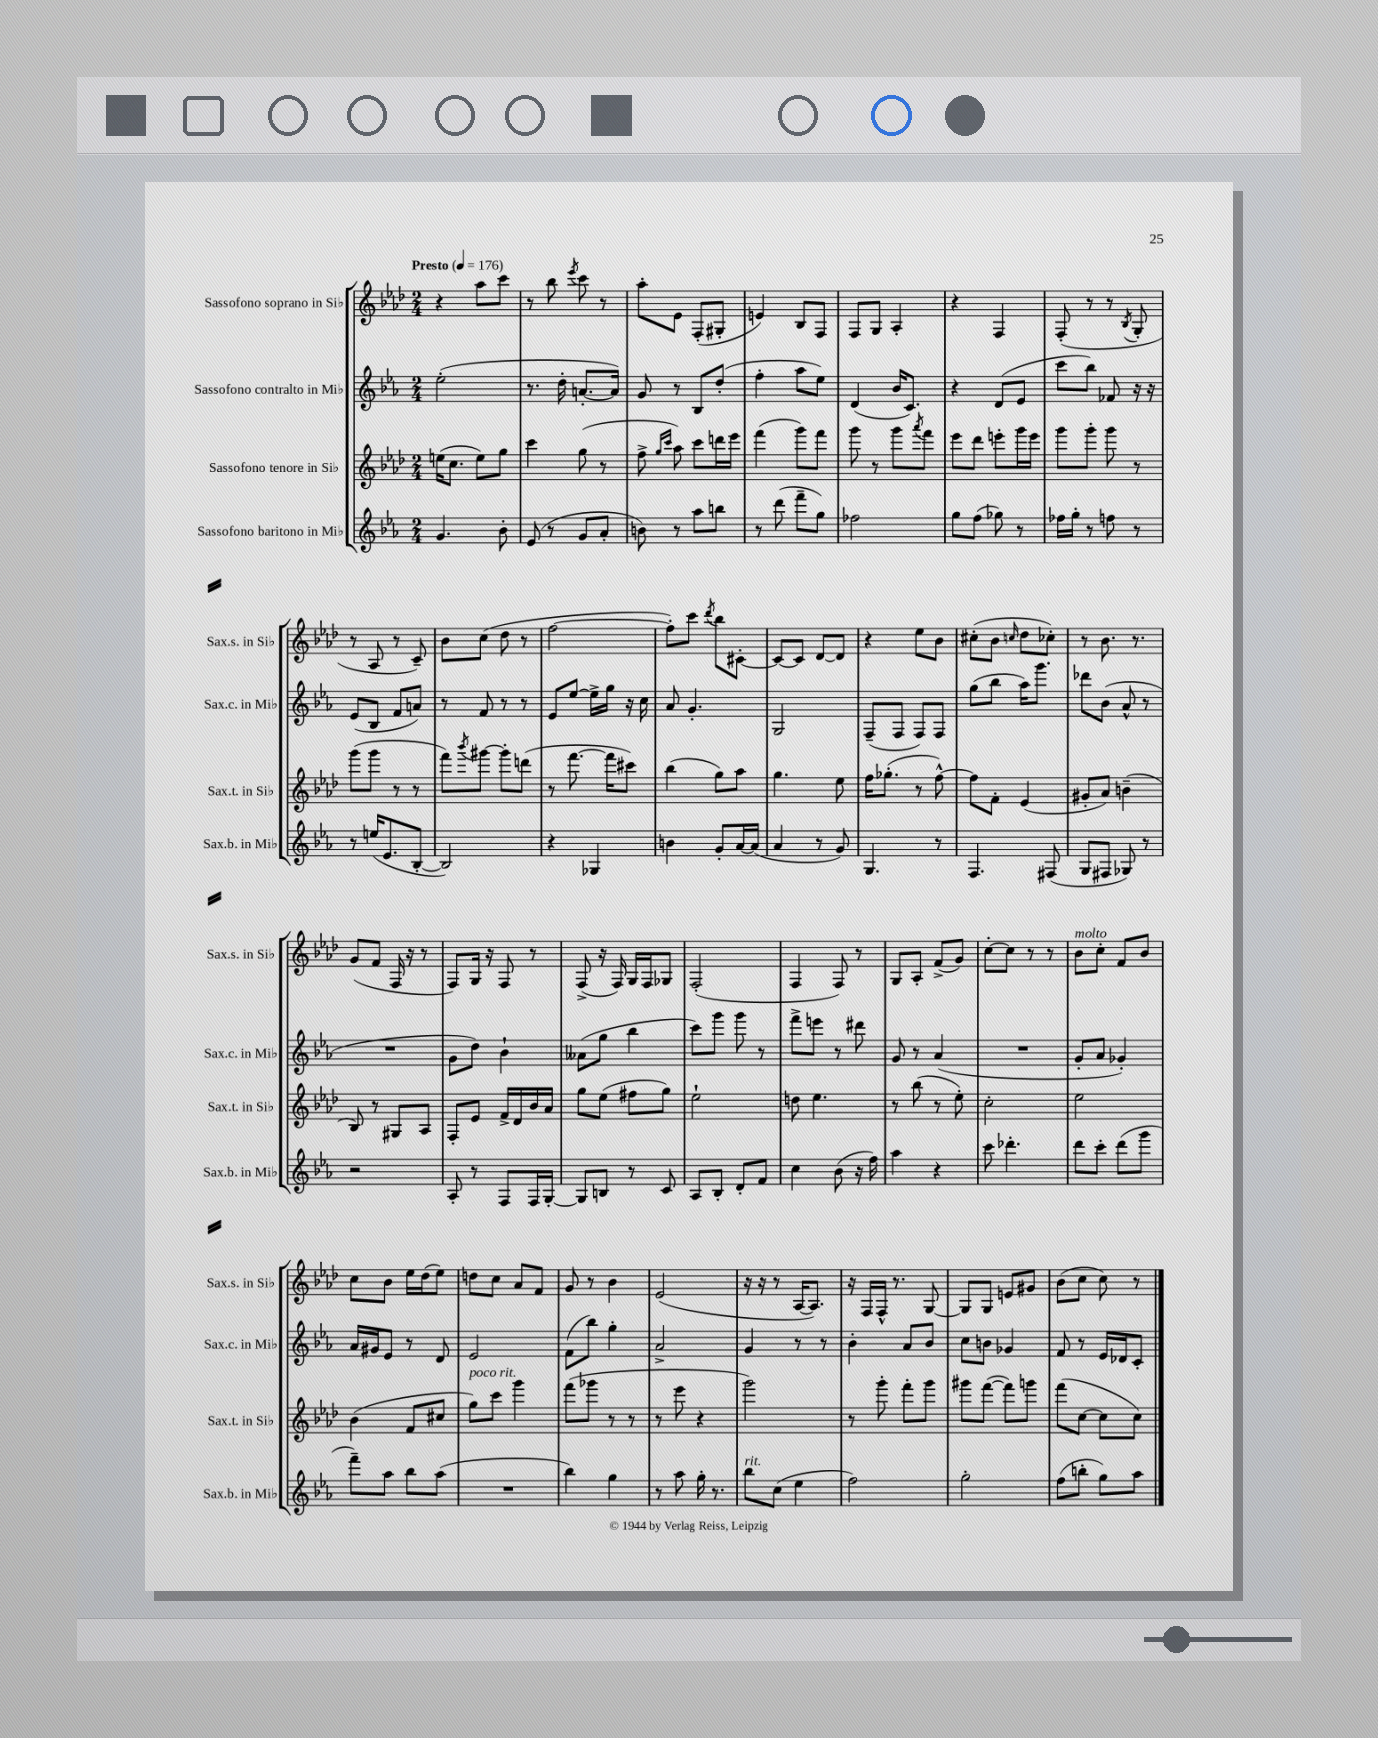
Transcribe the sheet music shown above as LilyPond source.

<<
\new StaffGroup <<
\new Staff = "s0" \with { instrumentName = "Sassofono soprano in Sib" shortInstrumentName = "Sax.s. in Sib" } {
    \clef treble \key aes \major \numericTimeSignature \time 2/4 \tempo "Presto" 4 = 176
    r4 aes''8 c'''8 |
    r8 bes''8 \acciaccatura { ees'''8 } c'''8 r8 |
    aes''8-. ees'8 f8-.( gis8-. |
    e'4) bes8 f8 |
    f8 g8 aes4-. |
    r4 f4 |
    f8-.( r8 r8 \acciaccatura { bes8 } g8-. |
    r8 aes8 r8 c'8--) |
    bes'8 c''8( des''8 r8 |
    f''2~ |
    f''8-.) c'''8 \acciaccatura { des'''8 } bes''8 cis'8~-. |
    cis'8~ cis'8 des'8~ des'8 |
    r4 ees''8 bes'8 |
    cis''8-.( bes'8 \grace { c''16 } des''8 ces''8-.) |
    r8 bes'8. r8. |
    g'8( f'8 f16 r16 r8 |
    f8) g16 r16 f8 r8 |
    f8->( r16 f16) g16 f16 ges8 |
    f2-.( |
    f4 f8) r8 |
    g8 aes8-. f'8->( g'8) |
    c''8~-. c''8 r8 r8 |
    bes'8^\markup { \italic "molto" } c''8-. f'8 bes'8 |
    c''8 bes'8 ees''16 des''16( ees''8) |
    d''8 c''8 aes'8 f'8 |
    g'8 r8 bes'4 |
    ees'2( |
    r16 r16 r8 aes16~ aes8.) |
    r16 f16 f16-^ r8. g8~ |
    g8 g8 e'8 gis'8 |
    bes'8( c''8 c''8) r8 \bar "|." |
}
\new Staff = "s1" \with { instrumentName = "Sassofono contralto in Mib" shortInstrumentName = "Sax.c. in Mib" } {
    \clef treble \key ees \major \numericTimeSignature \time 2/4
    ees''2-.( |
    r8. d''16-. a'8.~-. a'16) |
    g'8 r8 bes8 d''8-.( |
    f''4-. aes''8 ees''8) |
    d'4( bes'16 c'8.) |
    r4 d'8( ees'8 |
    c'''8 bes''8) fes'8 r16 r16 |
    ees'8( bes8 f'8 a'8) |
    r8 f'8 r8 r8 |
    ees'8 ees''8~ ees''16-> g''16 r16 c''16 |
    aes'8 g'4.-. |
    g2 |
    f8--( f8 f8) f8 |
    g''8( bes''8 aes''16) g'''8. |
    des'''8 bes'8( aes'8-^ r8 |
    R2 |
    g'8 d''8) bes'4-! |
    aeses'8( g''8 bes''4 |
    c'''8) g'''8 g'''8 r8 |
    f'''8-> e'''8 r8 dis'''8 |
    g'8 r8 aes'4( |
    R2 |
    g'8-. aes'8 ges'4-.) |
    aes'16 gis'16 ees'8 r8 d'8 |
    ees'2 |
    f'8( bes''8) g''4-. |
    aes'2-> |
    g'4 r8 r8 |
    bes'4-. aes'8 bes'8 |
    c''8 b'8 ges'4 |
    f'8 r8 ees'16 des'16 c'8-. \bar "|." |
}
\new Staff = "s2" \with { instrumentName = "Sassofono tenore in Sib" shortInstrumentName = "Sax.t. in Sib" } {
    \clef treble \key aes \major \numericTimeSignature \time 2/4
    e''16( c''8. e''8) g''8 |
    c'''4 g''8( r8 |
    f''8-> \grace { g''16 c'''16 } aes''8) c'''8 d'''16 ees'''16 |
    f'''4( g'''8) f'''8 |
    g'''8 r8 g'''8 \acciaccatura { aes'''8 } f'''8 |
    ees'''8 des'''8 e'''8-. g'''16 e'''16 |
    g'''8 g'''8-. g'''8 r8 |
    g'''8( g'''8 r8 r8 |
    f'''8) \acciaccatura { bes'''8 } gis'''8~ gis'''8-. d'''8( |
    r8 f'''8.~ f'''16 cis'''8) |
    bes''4( g''8) aes''8 |
    g''4. ees''8 |
    f''16 ges''8.-.( r8 f''8~-^) |
    f''8 f'8-. ees'4( |
    gis'8-. aes'8) b'4--( |
    bes8) r8 gis8 aes8 |
    f8-. ees'8 f'16-> des'16 bes'16 aes'16 |
    g''8 ees''8( fis''8 g''8) |
    ees''2-! |
    d''8 ees''4. |
    r8 bes''8( r8 ees''8-.) |
    c''2-. |
    ees''2 |
    bes'4( f'8 cis''8 |
    g''8^\markup { \italic "poco rit." }) c'''8 g'''4 |
    f'''8( ges'''8 r8 r8 |
    r8 ees'''8 r4 |
    g'''2) |
    r8 g'''8-. f'''8-. g'''8 |
    gis'''8 f'''8~( f'''8) g'''8 |
    f'''8( c''8~ c''8 c''8) \bar "|." |
}
\new Staff = "s3" \with { instrumentName = "Sassofono baritono in Mib" shortInstrumentName = "Sax.b. in Mib" } {
    \clef treble \key ees \major \numericTimeSignature \time 2/4
    g'4. bes'8-. |
    ees'8( r8 g'8 aes'8-. |
    b'8) r8 aes''8 b''8 |
    r8 d'''8( f'''8-- g''8) |
    fes''2 |
    g''8 f''8( ges''8) r8 |
    fes''16 g''16-. r8 f''8 r8 |
    r8 e''16( ees'8. bes8~-. |
    bes2) |
    r4 ges4 |
    b'4 g'8-. aes'16~ aes'16( |
    aes'4 r8 g'8) |
    g4. r8 |
    f4. fis8( |
    g8 fis8 ges8) r8 |
    r2 |
    aes8-. r8 f8 f16 g16~-. |
    g8 b8 r8 c'8 |
    aes8 bes8-. d'8-. f'8 |
    c''4 bes'8( r16 f''16) |
    aes''4 r4 |
    c'''8 des'''4.-. |
    d'''8 c'''8-. d'''8( g'''8 |
    f'''8--) aes''8 bes''8 aes''8( |
    R2 |
    bes''4) g''4 |
    r8 aes''8 g''16-. r8. |
    bes''8^\markup { \italic "rit." } c''8( ees''4 |
    f''2) |
    g''2-. |
    f''8( b''8-. g''8) aes''8 \bar "|." |
}
>>
>>
\layout { \context { \Score \remove "Bar_number_engraver" } }
